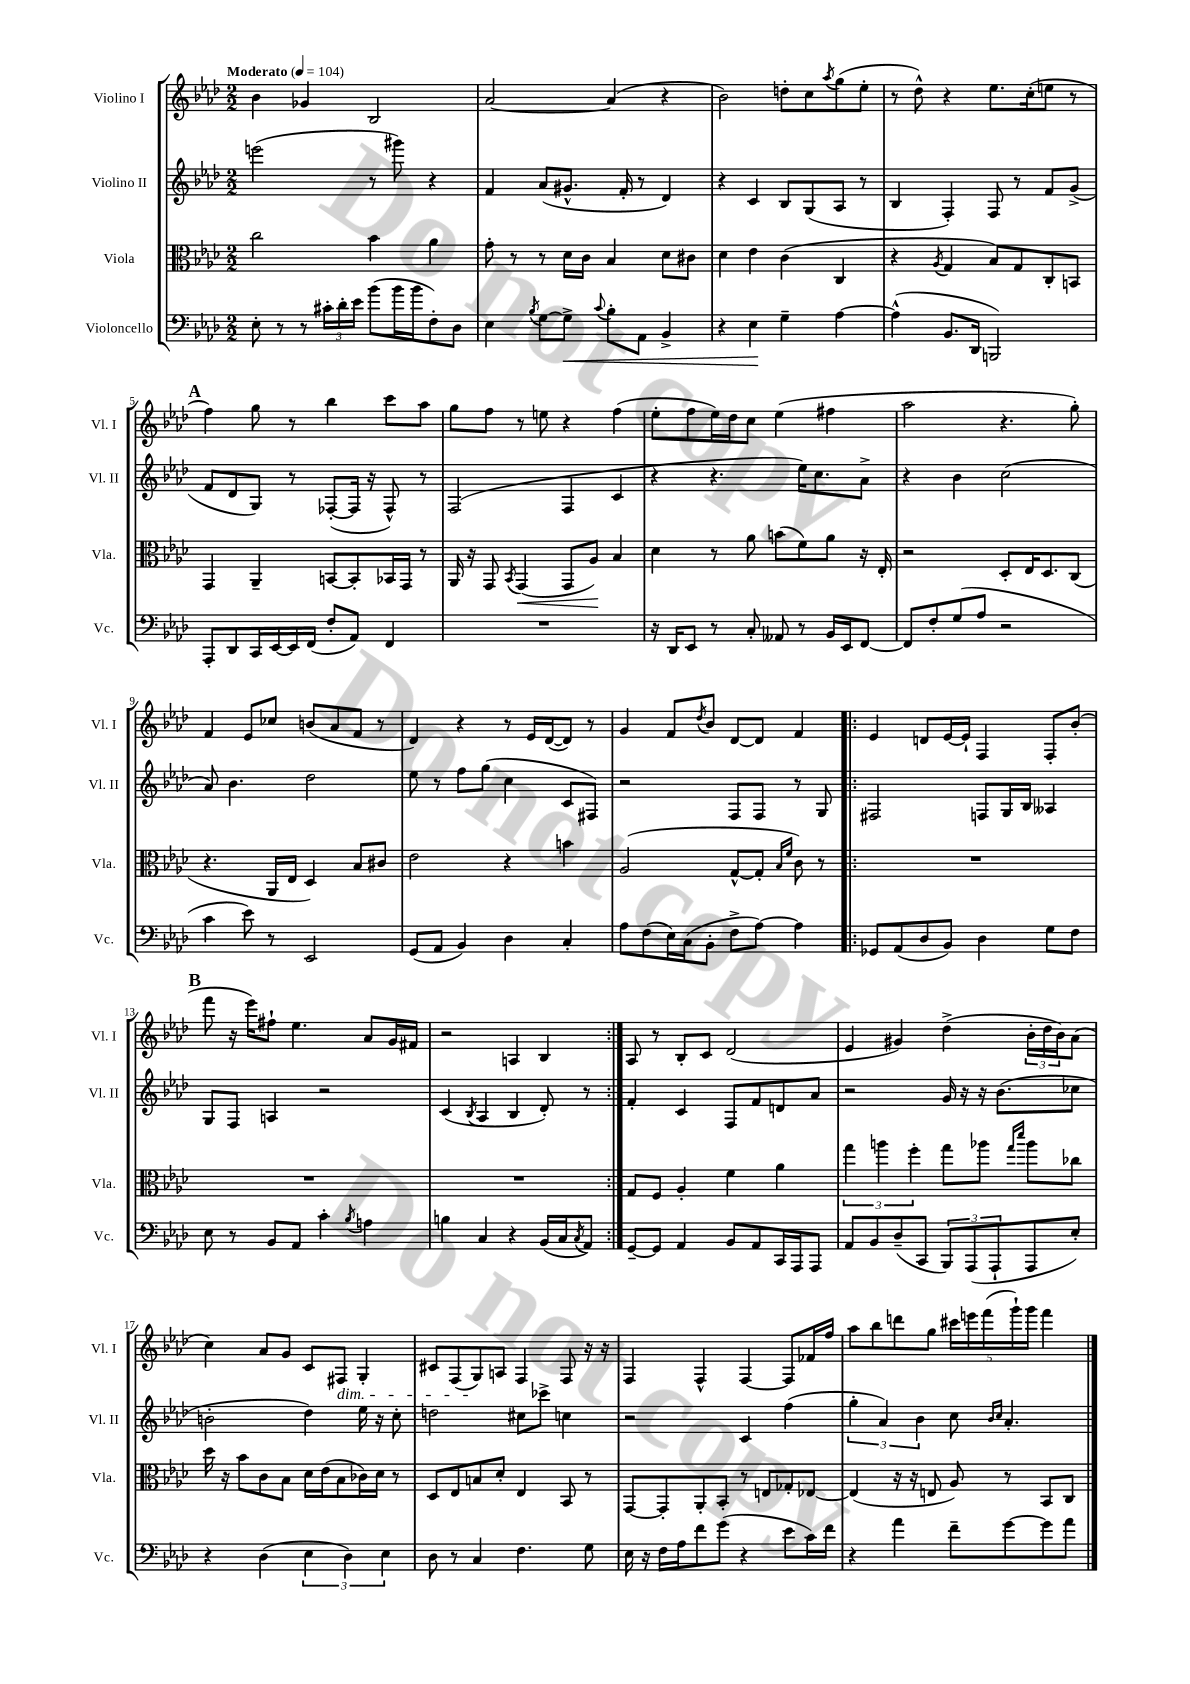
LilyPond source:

<<
\new StaffGroup <<
\new Staff = "s0" \with { instrumentName = "Violino I" shortInstrumentName = "Vl. I" } {
    \clef treble \key aes \major \numericTimeSignature \time 2/2 \tempo "Moderato" 4 = 104
    bes'4 ges'4 bes2 |
    aes'2~ aes'4( r4 |
    bes'2) d''8-. c''8 \acciaccatura { aes''8 } g''8( ees''8-. |
    r8 des''8-^) r4 ees''8. c''16-.( e''8 r8 |
    \mark \markup { \bold "A" } f''4) g''8 r8 bes''4 c'''8 aes''8 |
    g''8 f''8 r8 e''8 r4 f''4( |
    ees''8-. f''8 ees''16) des''16 c''8 ees''4( fis''4 |
    aes''2 r4. g''8-.) |
    f'4 ees'8 ces''8 b'8( aes'8 f'8 r8 |
    des'4) r4 r8 ees'16 des'16~( des'8) r8 |
    g'4 f'8 \acciaccatura { des''8 } bes'8 des'8~ des'8 f'4 |
    \repeat volta 2 { ees'4 d'8 ees'16~ ees'16-! f4 f8-. bes'8-.( |
    \mark \markup { \bold "B" } f'''8 r16 ees'''16) fis''8-! ees''4. aes'8 g'16 fis'16 |
    r2 a4 bes4 | }
    aes8 r8 bes8-. c'8 des'2( |
    ees'4 gis'4) des''4->( \tuplet 3/2 { bes'16-. des''16 bes'16) } aes'8( |
    c''4) aes'8 g'8 c'8 fis8\dim g4-. |
    cis'8 f8( g8\!) a8 f4 f8 r16 r16 |
    f4 f4-^ f4~ f8 fes'16 f''16 |
    aes''8 bes''8 d'''8 g''8 \tuplet 5/4 { cis'''16 e'''16 f'''16( g'''16-!) g'''16 } f'''4 \bar "|." |
}
\new Staff = "s1" \with { instrumentName = "Violino II" shortInstrumentName = "Vl. II" } {
    \clef treble \key aes \major \numericTimeSignature \time 2/2
    e'''2( r8 gis'''8) r4 |
    f'4 aes'8( gis'8.-^ f'16-. r8 des'4) |
    r4 c'4 bes8 g8( aes8 r8 |
    bes4 f4-.) f8 r8 f'8 g'8->( |
    \mark \markup { \bold "A" } f'8 des'8 g8) r8 fes8~-.( fes16 r16 fes8-^) r8 |
    f2( f4 c'4 |
    r4 r4. ees''16) c''8. aes'8-> |
    r4 bes'4 c''2( |
    aes'8) bes'4. des''2 |
    ees''8 r8 f''8 g''8( c''4 c'8 fis8) |
    r2 f8 f8 r8 g8 |
    \repeat volta 2 { fis2 f8 g16 bes16 aeses4 |
    \mark \markup { \bold "B" } g8 f8 a4 r2 |
    c'4( \acciaccatura { bes8 } aes4 bes4 des'8-.) r8 | }
    f'4-. c'4 f8 f'8 d'8 aes'8 |
    r2 g'16 r16 r16 bes'8.( ces''8 |
    b'2-. des''4) ees''16 r16 c''8-. |
    d''2 cis''8 ces'''8-> c''4 |
    r2 c'4 f''4( |
    \tuplet 3/2 { g''4-. aes'4) bes'4 } c''8 \grace { bes'16 c''16 } aes'4.-. \bar "|." |
}
\new Staff = "s2" \with { instrumentName = "Viola" shortInstrumentName = "Vla." } {
    \clef alto \key aes \major \numericTimeSignature \time 2/2
    c''2 bes'4 aes'4 |
    g'8-. r8 r8 des'16 c'16 bes4 des'8 cis'8 |
    des'4 ees'4 c'4( c4 |
    r4 \acciaccatura { aes8 } g4 bes8) g8 c8-. b,8 |
    \mark \markup { \bold "A" } g,4 aes,4-- b,8~ b,8-. bes,16 g,16 r8 |
    aes,16 r16 g,8 \acciaccatura { bes,8 } g,4\<( g,8 aes8\!) bes4 |
    des'4 r8 aes'8 b'8( f'8) aes'8 r16 ees16-. |
    r2 des8-. ees16 des8. c8( |
    r4. aes,16 ees16 des4) bes8 cis'8 |
    ees'2 r4 b'4 |
    aes2( g8~-^ g8-. \grace { bes16 f'16 } c'8) r8 |
    \repeat volta 2 { R1 |
    \mark \markup { \bold "B" } R1 |
    R1 | }
    g8 f8 aes4-. f'4 aes'4 |
    \tuplet 3/2 { g''4 a''4 f''4-. } g''8 aes''8 \grace { g''16 des'''16 } aes''8 ces''8 |
    des''16 r16 bes'8 c'8 bes8 des'16 ees'16( bes8 ces'16) des'16 r8 |
    des8 ees8 b8 des'8-. ees4 bes,8 r8 |
    g,8~ g,8-. aes,8-. bes,8-. r8 e8 ges8-. ees8~ |
    ees4( r16 r16 e8 aes8) r8 bes,8 c8 \bar "|." |
}
\new Staff = "s3" \with { instrumentName = "Violoncello" shortInstrumentName = "Vc." } {
    \clef bass \key aes \major \numericTimeSignature \time 2/2
    ees8-. r8 r8 \tuplet 3/2 { cis'16-. des'16-. ees'16 } bes'8( bes'16 bes'16 f8-.) des8 |
    ees4 \acciaccatura { bes8 } g8~ g8->\< \appoggiatura { c'8 } bes8-. aes,8 bes,4-> |
    r4 ees4\! g4-- aes4~ |
    aes4-^( bes,8. des,16 b,,2) |
    \mark \markup { \bold "A" } aes,,8-. des,8 c,16 ees,16~ ees,16 f,16( f8-. aes,8) f,4 |
    R1 |
    r16 des,16 ees,8 r8 c8-. aeses,8 r8 bes,16 ees,16 f,8~ |
    f,8 f8-. g8( aes8 r2 |
    c'4 ees'8) r8 ees,2 |
    g,8( aes,8 bes,4) des4 c4-. |
    aes8 f8( ees16) c16( bes,8-. f8-> aes8~) aes4 |
    \repeat volta 2 { ges,8 aes,8( des8 bes,8) des4 g8 f8 |
    \mark \markup { \bold "B" } ees8 r8 bes,8 aes,8 c'4-. \acciaccatura { bes8 } a4 |
    b4 c4 r4 bes,16( c16 \acciaccatura { c8 } aes,8) | }
    g,8~-- g,8 aes,4 bes,8 aes,8 c,16 aes,,16 aes,,8 |
    aes,8 bes,8 des8--( c,8 \tuplet 3/2 { bes,,8) aes,,8( aes,,8-! } aes,,8 ees8-.) |
    r4 des4( \tuplet 3/2 { ees4 des4) ees4 } |
    des8 r8 c4 f4. g8 |
    ees16 r16 f16 aes16 f'8 g'8( r4 ees'8 c'16) f'16 |
    r4 aes'4 f'8-- g'8~ g'8 aes'8 \bar "|." |
}
>>
>>
